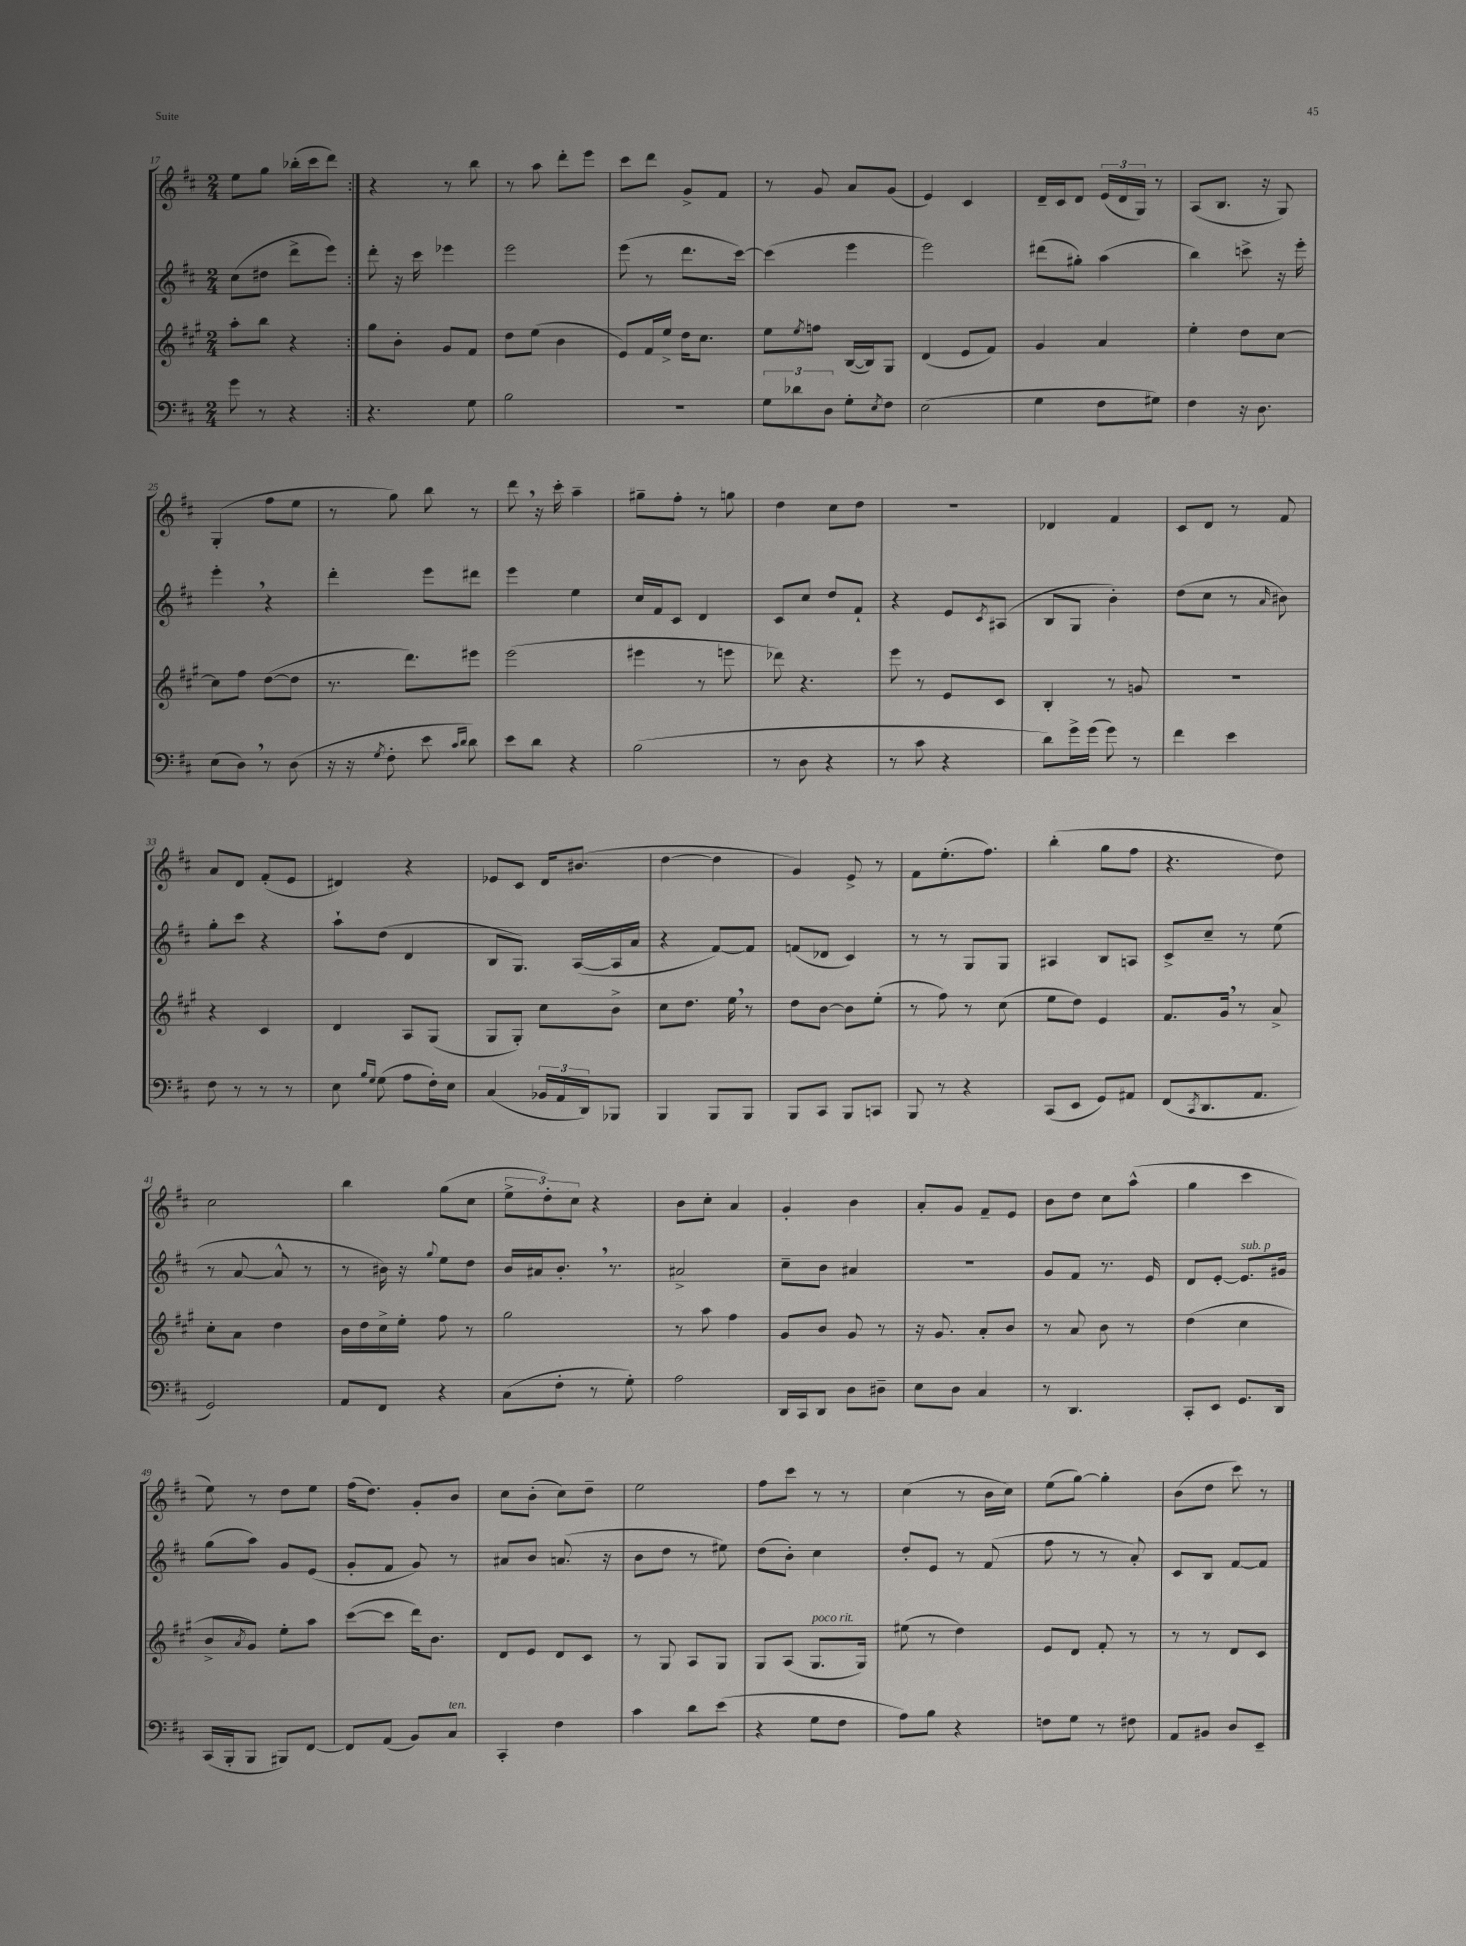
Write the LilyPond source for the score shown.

<<
\new StaffGroup <<
\new Staff = "s0" {
    \clef treble \key d \major \numericTimeSignature \time 2/4
    \repeat volta 2 { e''8 g''8 bes''16-.( cis'''16 d'''8) | }
    r4 r8 b''8 |
    r8 a''8 d'''8-. e'''8 |
    cis'''8 d'''8 g'8-> fis'8 |
    r8 g'8 a'8 g'8( |
    e'4) cis'4 |
    d'16-- cis'16 d'8 \tuplet 3/2 { e'16( d'16 g16) } r8 |
    a8( b8. r16 g8) |
    g4-.( fis''8 e''8 |
    r8 g''8) b''8 r8 |
    d'''8 \breathe r16 cis'''16-. a''4-- |
    gis''8-- fis''8-. r8 g''8 |
    d''4 cis''8 d''8 |
    R2 |
    des'4 fis'4 |
    cis'8 d'8 r8 fis'8 |
    a'8 d'8 fis'8-.( e'8 |
    dis'4) r4 |
    ees'8 cis'8 d'16 bis'8.( |
    d''4~ d''4 |
    g'4) e'8-> r8 |
    fis'8 e''8.-.( fis''8.) |
    b''4-.( g''8 fis''8 |
    r4. d''8) |
    cis''2 |
    b''4 g''8( cis''8 |
    \tuplet 3/2 { e''8-> d''8-.) cis''8 } r4 |
    b'8 cis''8-. a'4 |
    g'4-. b'4 |
    a'8-. g'8 fis'8-- e'8 |
    b'8 d''8 cis''8 a''8-^( |
    g''4 cis'''4 |
    e''8) r8 d''8 e''8 |
    fis''16( d''8.) g'8-. b'8 |
    cis''8 b'8-.( cis''8) d''8-- |
    e''2 |
    fis''8 cis'''8 r8 r8 |
    cis''4( r8 b'16 cis''16) |
    e''8( g''8~) g''4-. |
    b'8( d''8 cis'''8) r8 \bar "|." |
}
\new Staff = "s1" {
    \clef treble \key d \major \numericTimeSignature \time 2/4
    \repeat volta 2 { cis''8( dis''8 d'''8-> e'''8) | }
    d'''8-. r16 cis'''16 ees'''4 |
    e'''2 |
    e'''8( r8 d'''8. cis'''16~) |
    cis'''4( e'''4 |
    e'''2) |
    dis'''8( gis''8-.) a''4( |
    b''4) c'''8-> r16 e'''16-. |
    e'''4-. \breathe r4 |
    d'''4-. e'''8 dis'''8 |
    e'''4 e''4 |
    cis''16 fis'16 cis'8 d'4 |
    cis'8 cis''8 d''8 fis'8-! |
    r4 e'8 \acciaccatura { cis'8 } ais8( |
    b8 g8 b'4-.) |
    d''8( cis''8 r8 \grace { a'16 } bis'8) |
    g''8-. cis'''8 r4 |
    a''8-! d''8( d'4 |
    b8 g8.) a16~( a16 a'16 |
    r4 fis'8~) fis'8 |
    f'8( des'8 cis'4) |
    r8 r8 g8 g8 |
    ais4 b8 a8 |
    cis'8-> cis''8-- r8 e''8( |
    r8 a'8~ a'8-^ r8 |
    r8 bis'16) r16 \appoggiatura { g''8 } e''8 d''8 |
    b'16 ais'16 b'8.-. \breathe r8. |
    ais'2-> |
    cis''8-- b'8 ais'4 |
    r2 |
    g'8 fis'8 r8. e'16 |
    d'8 e'8~-. e'8.^\markup { \italic "sub. p" } gis'16 |
    g''8( a''8) g'8 e'8( |
    g'8-. fis'8 g'8) r8 |
    ais'8 b'8 a'8.( r16 |
    b'8 d''8 r8 eis''8) |
    d''8( b'8-.) cis''4 |
    d''8-. e'8 r8 fis'8( |
    fis''8 r8 r8 a'8-.) |
    cis'8 b8 fis'8~ fis'8 \bar "|." |
}
\new Staff = "s2" {
    \clef treble \key a \major \numericTimeSignature \time 2/4
    \repeat volta 2 { a''8-. b''8 r4 | }
    gis''8 b'8-. gis'8 fis'8 |
    d''8 e''8( b'4 |
    e'8) fis'16 e''16-> d''16 cis''8. |
    e''8 \acciaccatura { e''8 } f''8 b16~( b16) gis8 |
    d'4( e'8 fis'8) |
    gis'4 a'4 |
    e''4-. d''8 cis''8~ |
    cis''8 fis''8 d''8~( d''8 |
    r8. d'''8.) eis'''8 |
    e'''2( |
    eis'''4 r8 e'''8 |
    des'''8) r4. |
    e'''8 r8 e'8 cis'8 |
    b4-. r8 g'8 |
    R2 |
    r4 cis'4 |
    d'4 a8 gis8( |
    gis8 gis8-.) cis''8 b'8-> |
    cis''8 d''8. e''16 \breathe r8 |
    d''8 b'8~ b'8 e''8-.( |
    r8 fis''8) r8 cis''8( |
    e''8 d''8) e'4 |
    fis'8. gis'16 \breathe r8 a'8-> |
    cis''8-. a'8 d''4 |
    b'16 d''16 cis''16-> e''16-. fis''8 r8 |
    gis''2 |
    r8 a''8 fis''4 |
    gis'8 b'8 gis'8 r8 |
    r16 gis'8. a'8-. b'8 |
    r8 a'8 b'8 r8 |
    d''4( cis''4 |
    b'8-> \acciaccatura { a'8 } gis'8) e''8-. a''8 |
    cis'''8~( cis'''8 d'''16) b'8. |
    d'8 e'8 d'8 cis'8 |
    r8 gis8 a8 gis8 |
    gis8 a8( gis8.^\markup { \italic "poco rit." } gis16) |
    eis''8( r8 d''4) |
    e'8 d'8 fis'8-. r8 |
    r8 r8 d'8 cis'8 \bar "|." |
}
\new Staff = "s3" {
    \clef bass \key d \major \numericTimeSignature \time 2/4
    \repeat volta 2 { g'8 r8 r4 | }
    r4. g8 |
    b2 |
    R2 |
    \tuplet 3/2 { g8 des'8 d8 } g8-. \acciaccatura { e8 } fis8 |
    e2( |
    g4 fis8 gis8) |
    fis4 r16 d8. |
    e8( d8) \breathe r8 d8( |
    r16 r16 \acciaccatura { g8 } fis8-. e'8 \grace { cis'16 d'16 } d'8) |
    e'8 d'8 r4 |
    b2( |
    r8 d8 r4 |
    r8 cis'8 r4 |
    d'8) g'16-> g'16( g'8) r8 |
    fis'4 e'4 |
    fis8 r8 r8 r8 |
    e8 \grace { b16 g16 } g8( a8 fis16-.) e16 |
    cis4( \tuplet 3/2 { bes,16 a,16 d,16) } bes,,8 |
    b,,4 b,,8 b,,8 |
    b,,8 cis,8 b,,8 c,8 |
    b,,8 r8 r4 |
    cis,8( e,8 g,8) ais,8 |
    fis,8( \acciaccatura { cis,8 } d,8. a,8. |
    g,2) |
    a,8 fis,8 r4 |
    cis8( fis8-. r8 g8-.) |
    a2 |
    d,16 cis,16 d,8 d8 dis8-- |
    e8 d8 cis4 |
    r8 d,4. |
    cis,8-. e,8 g,8. d,16 |
    cis,16( b,,16-. b,,8 bis,,8) fis,8~ |
    fis,8 a,8( b,8) cis8^\markup { \italic "ten." } |
    cis,4-. fis4 |
    cis'4 d'8 e'8( |
    r4 g8 fis8 |
    a8) b8 r4 |
    f8 g8 r8 fis8 |
    a,8 bis,8 d8 e,8-- \bar "|." |
}
>>
>>
\layout { \context { \Score currentBarNumber = #17 } }
